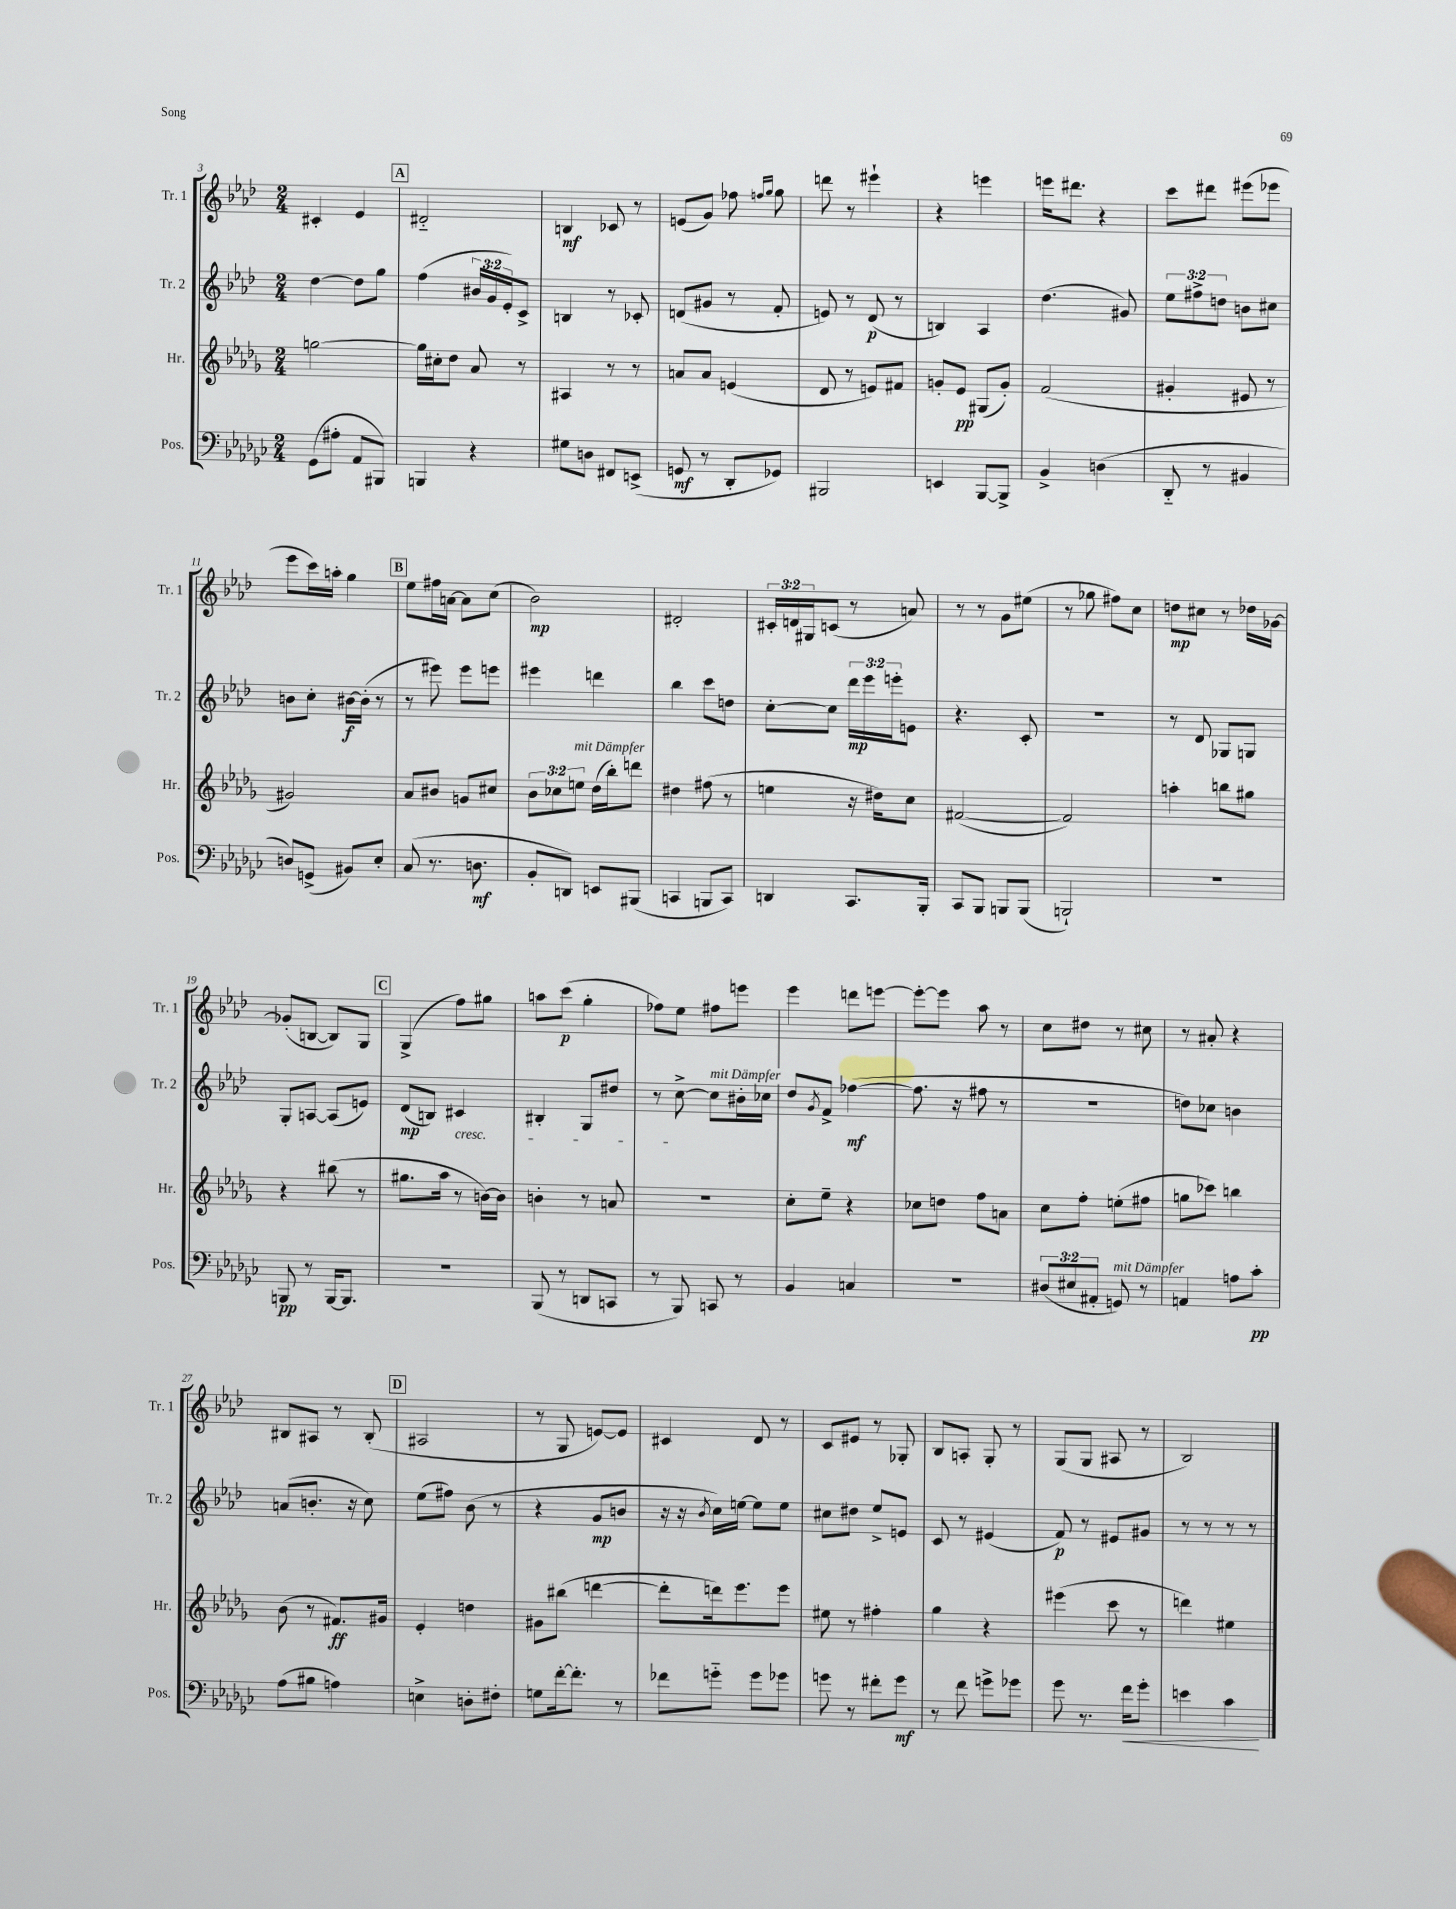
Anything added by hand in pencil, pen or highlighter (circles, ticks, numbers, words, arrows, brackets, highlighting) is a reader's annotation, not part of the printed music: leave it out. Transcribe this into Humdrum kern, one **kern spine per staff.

**kern	**dynam	**kern	**dynam	**kern	**dynam	**kern	**dynam
*part4	*part4	*part3	*part3	*part2	*part2	*part1	*part1
*staff4	*staff4	*staff3	*staff3	*staff2	*staff2	*staff1	*staff1
*I"Pos.	*	*I"Hr.	*	*I"Tr. 2	*	*I"Tr. 1	*
*I'Pos.	*	*I'Hr.	*	*I'Tr. 2	*	*I'Tr. 1	*
*clefF4	*	*clefG2	*	*clefG2	*	*clefG2	*
*k[b-e-a-d-g-c-]	*	*k[b-e-a-d-g-]	*	*k[b-e-a-d-]	*	*k[b-e-a-d-]	*
*M2/4	*	*M2/4	*	*M2/4	*	*M2/4	*
=3	=3	=3	=3	=3	=3	=3	=3
(8GG-\L	.	[2ggn\	.	[4dd-\	.	4c#X'/	.
8A#X'\J	.	.	.	.	.	.	.
8AA-/L	.	.	.	8dd-\L]	.	4e-/	.
8BBB#X/J)	.	.	.	8gg\J	.	.	.
!!LO:REH:place=s1:t=A
=4	=4	=4	=4	=4	=4	=4	=4
4BBBn/	.	16gg\LL]	.	(4ff\	.	2d#X/	.
.	.	16cc#X'\J	.	.	.	.	.
.	.	8dd-\J	.	.	.	.	.
4r	.	8a-/	.	24b#X/LL	.	.	.
.	.	.	.	24g/	.	.	.
.	.	.	.	24e-'/J)	.	.	.
.	.	8r	.	8c^/J	.	.	.
=5	=5	=5	=5	=5	=5	=5	=5
8G#X\L	.	4A#X/	.	4Bn/	.	4Bn/	mf
8Dn\J	.	.	.	.	.	.	.
8FF#X/L	.	8r	.	8r	.	8c-X/	.
(8EEn^/J	.	8r	.	8c-X'/	.	8r	.
=6	=6	=6	=6	=6	=6	=6	=6
8GGn/	mf	8an/L	.	(8dn/L	.	(8en/L	.
8r	.	8a/J	.	8g#X/J	.	8g/J)	.
8DD-'/L	.	(4en/	.	8r	.	8ff-X\	.
.	.	.	.	.	.	16qqffn/LL	.
.	.	.	.	.	.	16qqgg/JJ	.
8GG-X/J)	.	.	.	8f'/	.	8gg\	.
=7	=7	=7	=7	=7	=7	=7	=7
2BBB#X/	.	8d-/	.	8en/)	.	8dddn\	.
.	.	8r	.	8r	.	8r	.
.	.	8en/L)	.	(8d-/	p	4eee#X`\	.
.	.	8f#X/J	.	8r	.	.	.
=8	=8	=8	=8	=8	=8	=8	=8
4EEn/	.	8gn'/L	.	4Bn/)	.	4r	.
.	.	8e-/J	pp	.	.	.	.
[8BBB-/L	.	(8G#X/L	.	4A-/	.	4eeen\	.
8BBB-^/J]	.	8g'/J)	.	.	.	.	.
=9	=9	=9	=9	=9	=9	=9	=9
4BB-^/	.	(2f/	.	(4.dd-\	.	16eeen\KL	.
.	.	.	.	.	.	8.ddd#X\J	.
(4Dn\	.	.	.	.	.	4r	.
.	.	.	.	8g#X/)	.	.	.
=10	=10	=10	=10	=10	=10	=10	=10
8DD-/	.	4g#X'/	.	12ee-\L	.	8ccc\L	.
.	.	.	.	12ff#X^\	.	.	.
8r	.	.	.	.	.	8ddd#X\J	.
.	.	.	.	12ddn\J	.	.	.
4BB#X/	.	8e#X/	.	8bn\L	.	(8eee#X\L	.
.	.	8r	.	8cc#X\J	.	8eee-X\J	.
!!LO:LB:g=z
=11	=11	=11	=11	=11	=11	=11	=11
8Dn/L)	.	2g#X/)	.	8bn\L	.	8eee-\L	.
(8GGn^/J	.	.	.	8cc'\J	.	16ccc\L)	.
.	.	.	.	.	.	16aan'\JJ	.
8BB#X/L)	.	.	.	[16b#X\LL	f	4gg\	.
.	.	.	.	(16b#'\JJ]	.	.	.
8E-'/J	.	.	.	8r	.	.	.
!!LO:REH:place=s1:t=B
=12	=12	=12	=12	=12	=12	=12	=12
(8C-/	.	8a-/L	.	8r	.	8ee-\L	.
8.r	.	8b#X/J	.	8eee#X\)	.	16ff#X\L	.
.	.	.	.	.	.	[16an\JJ	.
.	.	8gn/L	.	8eee#\L	.	8a\L]	.
8.Dn\	mf	.	.	.	.	.	.
.	.	8cc#X/J	.	8eeen\J	.	(8cc\J	.
=13	=13	=13	=13	=13	=13	=13	=13
8BB-'/L	.	12b-\L	.	4eee#X\	.	2b-\)	mp
.	.	12cc-X\	.	.	.	.	.
8DDn/J)	.	.	.	.	.	.	.
!	!	!LO:TX:a:i:t=mit Dämpfer	!	!	!	!	!
.	.	12een\J	.	.	.	.	.
8EEn/L	.	(16dd-\LL	.	4dddn\	.	.	.
.	.	16bb-'\J)	.	.	.	.	.
(8BBB#X/J	.	8dddn\J	.	.	.	.	.
=14	=14	=14	=14	=14	=14	=14	=14
4CCn/	.	4dd#X\	.	4bb-\	.	2d#X'/	.
8BBBn/L	.	(8ff#X\	.	8ccc\L	.	.	.
8CC/J)	.	8r	.	8ddn\J	.	.	.
=15	=15	=15	=15	=15	=15	=15	=15
4DDn/	.	4een\	.	[8cc'\L	.	24c#X'/LL	.
.	.	.	.	.	.	24dn/	.
.	.	.	.	.	.	24G#X/J	.
.	.	.	.	8cc\J]	.	(8cn/J	.
8.CC-/L	.	16r	.	24ddd-\LL	mp	8r	.
.	.	.	.	24eee-\	.	.	.
.	.	16dd#X\KL)	.	.	.	.	.
.	.	.	.	24eeen'\J	.	.	.
.	.	8cc\J	.	8en\J	.	8an/)	.
16BBB-'/Jk	.	.	.	.	.	.	.
=16	=16	=16	=16	=16	=16	=16	=16
8CC-/L	.	([2f#X/	.	4.r	.	8r	.
8BBB-/J	.	.	.	.	.	8r	.
8BBBn/L	.	.	.	.	.	8g\L	.
(8BBB/J	.	.	.	8c'/	.	(8ee#X\J	.
=17	=17	=17	=17	=17	=17	=17	=17
2BBBn`/)	.	2f#/])	.	2r	.	8r	.
.	.	.	.	.	.	8gg-X\	.
.	.	.	.	.	.	8ff#X\L)	.
.	.	.	.	.	.	8cc\J	.
=18	=18	=18	=18	=18	=18	=18	=18
2r	.	4aan'\	.	8r	.	8ddn\L	mp
.	.	.	.	8d-/	.	8cc#X\J	.
.	.	8bbn\L	.	8G-X/L	.	8r	.
.	.	8gg#X\J	.	8Gn/J	.	16dd-X\LL	.
.	.	.	.	.	.	[16g-X\JJ	.
!!LO:LB:g=z
=19	=19	=19	=19	=19	=19	=19	=19
8BBBn/	pp	4r	.	8G'/L	.	(8g-X'/L]	.
8r	.	.	.	[8An/J	.	[8Bn/J	.
[16BBB/KL	.	(8bb#X\	.	(8A/L]	.	8B/L])	.
8.BBB/J]	.	.	.	.	.	.	.
.	.	8r	.	8en/J)	.	8G/J	.
!!LO:REH:place=s1:t=C
=20	=20	=20	=20	=20	=20	=20	=20
2r	.	8.gg#X\L	.	(8d-/L	mp	(4G^/	.
.	.	.	.	8Bn/J)	.	.	.
.	.	16aa-\Jk	.	.	.	.	.
!	!	!	!	!LO:TX:b:i:t=cresc.	!	!	!
.	.	8r	.	4c#X/	.	8ff\L)	.
.	.	[16bn\LL)	.	.	.	8gg#X\J	.
.	.	16b\JJ]	.	.	.	.	.
=21	=21	=21	=21	=21	=21	=21	=21
(8BBB-/	.	4bn'\	.	4B#X'/	.	8aan\L	.
8r	.	.	.	.	.	(8ccc\J	p
8DDn/L	.	8r	.	8G/L	.	4gg'\	.
8CCn/J	.	8an/	.	8dd#X/J	.	.	.
=22	=22	=22	=22	=22	=22	=22	=22
8r	.	2r	.	8r	.	8ff-X\L)	.
8BBB-/)	.	.	.	[8cc^\	.	8ee-\J	.
!	!	!	!	!LO:TX:a:i:t=mit Dämpfer	!	!	!
8CCn/	.	.	.	8cc\L]	.	8ff#X\L	.
8r	.	.	.	16b#X'\L	.	8eeen\J	.
.	.	.	.	16cc-X\JJ	.	.	.
=23	=23	=23	=23	=23	=23	=23	=23
4BB-/	.	8cc'\L	.	8dd-/L	.	4eee-\	.
.	.	.	.	8qg/	.	.	.
.	.	8ee-~\J	.	8f^/J	.	.	.
4Cn/	.	4r	.	([4ff-X\	mf	8dddn\L	.
.	.	.	.	.	.	[8eeen\J	.
=24	=24	=24	=24	=24	=24	=24	=24
2r	.	8cc-X\L	.	8.ff-\]	.	8eee'\L_	.
.	.	8ddn\J	.	.	.	8eee\J]	.
.	.	.	.	16r	.	.	.
.	.	8ff\L	.	8ff#X\	.	8aa-\	.
.	.	8an\J	.	8r	.	8r	.
=25	=25	=25	=25	=25	=25	=25	=25
(12D#X/L	.	8cc\L	.	2r	.	8cc\L	.
12E#X/	.	.	.	.	.	.	.
.	.	8ff'\J	.	.	.	8dd#X\J	.
12AA#X'/J	.	.	.	.	.	.	.
!LO:TX:a:i:t=mit Dämpfer	!	!	!	!	!	!	!
8GGn/)	.	(8een'\L	.	.	.	8r	.
8r	.	8ff#X\J	.	.	.	8cc#X\	.
=26	=26	=26	=26	=26	=26	=26	=26
4AAn/	.	8ggn\L	.	8ddn\L)	.	8r	.
.	.	8ccc-X\J)	.	8cc-X\J	.	8a#X'/	.
8An\L	.	4bbn\	.	4bn\	.	4r	.
8c-'\J	pp	.	.	.	.	.	.
!!LO:LB:g=z
=27	=27	=27	=27	=27	=27	=27	=27
(8A-\L	.	(8b-\	.	(8an/L	.	8B#X/L	.
8B#X\J	.	8r	.	8.bn'/J	.	8A#X/J	.
4An\)	.	8.f#X/L)	ff	.	.	8r	.
.	.	.	.	16r	.	.	.
.	.	.	.	8cc\)	.	(8B#'/	.
.	.	16g#X/Jk	.	.	.	.	.
!!LO:REH:place=s1:t=D
=28	=28	=28	=28	=28	=28	=28	=28
4En^\	.	4e-'/	.	(8ee-\L	.	2A#X/	.
.	.	.	.	8ff#X\J)	.	.	.
8Dn'\L	.	4ddn\	.	(8b-\	.	.	.
8F#X'\J	.	.	.	8r	.	.	.
=29	=29	=29	=29	=29	=29	=29	=29
8Gn\L	.	8g#X\L	.	4r	.	8r	.
[16f'\k	.	(8bb#X\J	.	.	.	8G/	.
8.f'\J]	.	.	.	.	.	.	.
.	.	[4dddn\	.	8g/L	mp	[8en/L)	.
8r	.	.	.	8bn/J	.	8e/J]	.
=30	=30	=30	=30	=30	=30	=30	=30
8f-X\L	.	8ddd'\L]	.	16r	.	4c#X/	.
.	.	.	.	16r	.	.	.
.	.	.	.	8qb-/	.	.	.
8gn\J	.	16dddn\k)	.	16cc\LL)	.	.	.
.	.	8.eee-\	.	[16een\JJ	.	.	.
8g\L	.	.	.	8ee\L]	.	8d-/	.
8g-X\J	.	8eee-\J	.	8ee\J	.	8r	.
=31	=31	=31	=31	=31	=31	=31	=31
8gn\	.	8ee#X\	.	8cc#X\L	.	8c/L	.
8r	.	8r	.	8dd#X\J	.	8e#X/J	.
8f#X'\L	.	4ff#X'\	.	8ee-^/L	.	8r	.
8g\J	mf	.	.	8en/J	.	8G-X'/	.
=32	=32	=32	=32	=32	=32	=32	=32
8r	.	4gg-\	.	8c/	.	8B-/L	.
8f\	.	.	.	8r	.	8An'/J	.
8gn^\L	.	4r	.	(4e#X/	.	8G'/	.
8g-X\J	.	.	.	.	.	8r	.
=33	=33	=33	=33	=33	=33	=33	=33
8g-\	.	(4eee#X\	.	8f/)	p	(8G/L	.
8.r	.	.	.	8r	.	8G/J	.
.	.	8ccc\	.	8e#X/L	.	8A#X/	.
!	!LO:HP:b	!	!	!	!	!	!
16f\KL	<	.	.	.	.	.	.
8g-'\J	.	8r	.	8g#X/J	.	8r	.
=34	=34	=34	=34	=34	=34	=34	=34
4en\	.	4dddn\)	.	8r	.	2B-/)	.
.	.	.	.	8r	.	.	.
4c-\	.	4ee#X\	.	8r	.	.	.
.	.	.	.	8r	.	.	.
.	[	.	.	.	.	.	.
==	==	==	==	==	==	==	==
*-	*-	*-	*-	*-	*-	*-	*-
